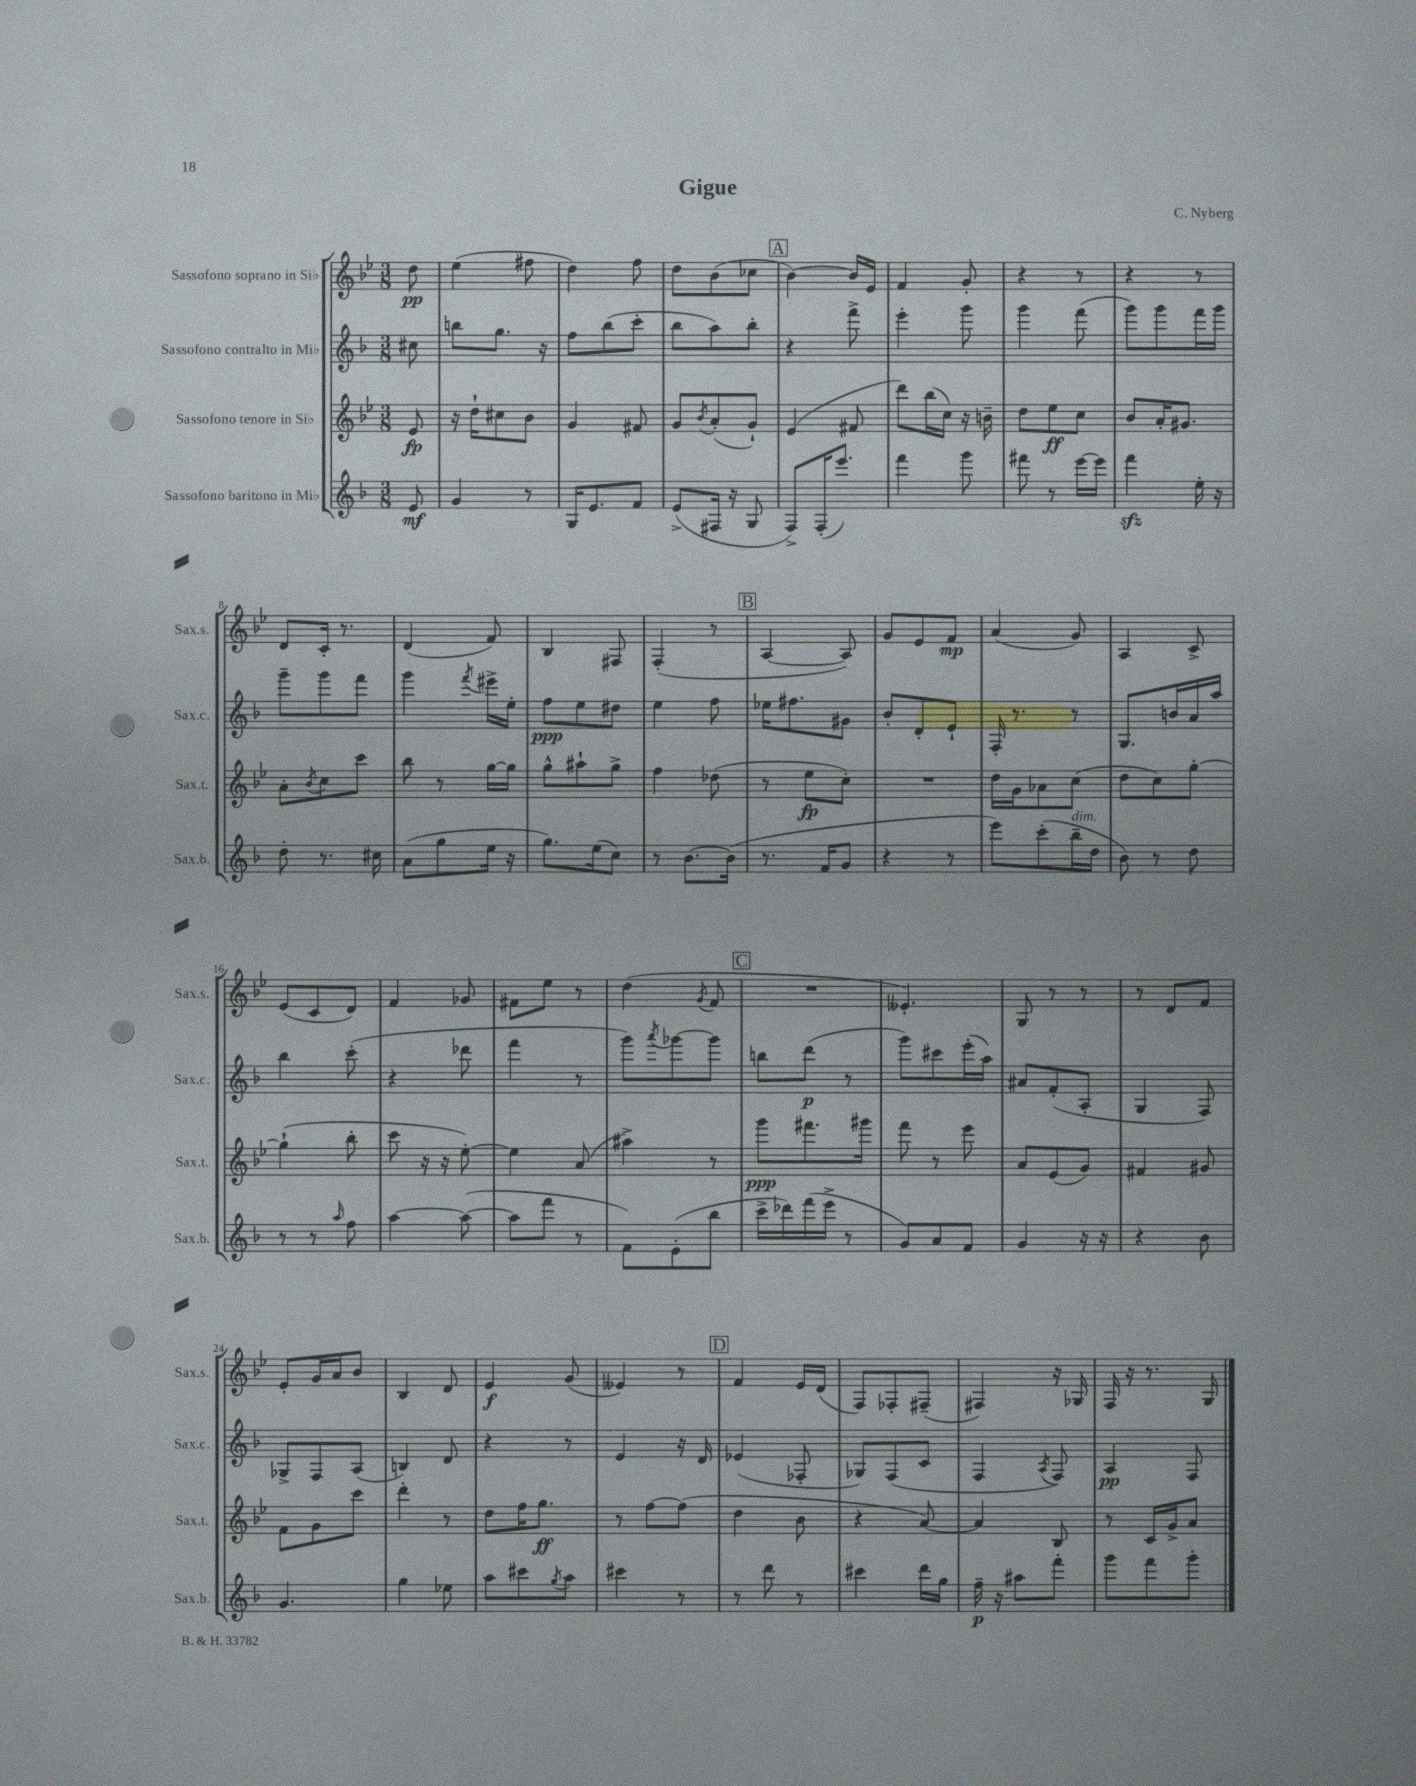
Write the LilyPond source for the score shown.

\header { title = "Gigue" composer = "C. Nyberg" }
<<
\new StaffGroup <<
\new Staff = "s0" \with { instrumentName = "Sassofono soprano in Sib" shortInstrumentName = "Sax.s." } {
    \clef treble \key bes \major \numericTimeSignature \time 3/8 \partial 8
    d''8\pp |
    ees''4( fis''8 |
    d''4) f''8 |
    d''8 bes'8( ces''8 |
    \mark \markup { \box "A" } bes'4~) bes'16 ees'16 |
    f'4 g'8-. |
    r4 r8 |
    r4 r8 |
    d'8 c'16-. r8. |
    d'4( f'8) |
    bes4 fis8 |
    f4-.( r8 |
    \mark \markup { \box "B" } a4~ a8) |
    g'8 ees'8 f'8\mp |
    a'4( g'8) |
    a4 c'8-> |
    ees'8( c'8 d'8) |
    f'4 ges'8 |
    fis'8 ees''8 r8 |
    d''4( \acciaccatura { g'8 } f'8 |
    \mark \markup { \box "C" } R4. |
    eeses'4.-.) |
    g8 r8 r8 |
    r8 d'8 f'8 |
    ees'8-. g'16 a'16 bes'8 |
    bes4 d'8 |
    ees'4\f g'8( |
    eeses'4) r8 |
    \mark \markup { \box "D" } f'4 ees'16 d'16( |
    f8) fes8-. fis8--( |
    fis4) r16 ges16 |
    f16 r16 r8. g16 \bar "|." |
}
\new Staff = "s1" \with { instrumentName = "Sassofono contralto in Mib" shortInstrumentName = "Sax.c." } {
    \clef treble \key f \major \numericTimeSignature \time 3/8 \partial 8
    cis''8 |
    b''8 g''8. r16 |
    f''8 bes''8( c'''8-. |
    bes''8 a''8) bes''8-. |
    \mark \markup { \box "A" } r4 f'''8-> |
    e'''4-. g'''8 |
    g'''4 f'''8( |
    g'''8) g'''8 f'''16 g'''16 |
    g'''8-- g'''8 f'''8 |
    g'''4 \acciaccatura { f'''8 } eis'''16-> e''16-. |
    f''8\ppp e''8 dis''8 |
    e''4 f''8 |
    \mark \markup { \box "B" } ees''16 fis''8. gis'8 |
    bes'8-. d'8-. e'8-! |
    f16-. r8. r8 |
    g8. b'16 a'16 a''16 |
    bes''4 c'''8-.( |
    r4 des'''8 |
    f'''4 r8 |
    g'''8) \acciaccatura { a'''8 } ges'''8~ ges'''8 |
    \mark \markup { \box "C" } b''8 d'''8\p( r8 |
    g'''8) cis'''8 e'''16-.( a''16) |
    ais'8 f'8-.( a8-. |
    g4 f8) |
    ges8-> f8 a8( |
    b4) d'8 |
    r4 r8 |
    e'4 r16 d'16 |
    \mark \markup { \box "D" } ees'4( fes8-. |
    ges8) f8( c'8 |
    f4 \acciaccatura { a8 } f8) |
    a4\pp f8 \bar "|." |
}
\new Staff = "s2" \with { instrumentName = "Sassofono tenore in Sib" shortInstrumentName = "Sax.t." } {
    \clef treble \key bes \major \numericTimeSignature \time 3/8 \partial 8
    ees'8\fp |
    r16 d''16-! cis''8 bes'8 |
    g'4 fis'8 |
    g'8 \acciaccatura { bes'8 } a'8-.( g'8-!) |
    \mark \markup { \box "A" } ees'4( fis'8 |
    d'''8) bes''16( c''16) r16 b'16-- |
    d''8 ees''8\ff c''8 |
    bes'8 a'16-. gis'8. |
    a'8-. \acciaccatura { bes'8 } c''8 c'''8 |
    bes''8 r8 g''16~ g''16 |
    g''8-^ ais''8-! g''8-> |
    f''4 des''8( |
    \mark \markup { \box "B" } r8 ees''8\fp c''8-.) |
    R4. |
    d''16 g'16 aes'8 c''8( |
    d''8 c''8) g''8~-. |
    g''4-!( bes''8-. |
    c'''8 r16 r16 ees''8~-.) |
    ees''4 a'8( |
    ais''4->) r8 |
    \mark \markup { \box "C" } g'''8\ppp fis'''8. gis'''16 |
    f'''8 r8 ees'''8 |
    a'8 ees'8( g'8) |
    fis'4 gis'8 |
    f'8 g'8 c'''8 |
    d'''4-. r8 |
    d''8 f''16 g''8.\ff |
    r8 f''8~ f''8( |
    \mark \markup { \box "D" } d''4 bes'8 |
    r4 a'8~) |
    a'4 bes8 |
    r8 c'16 g'16-> a'8 \bar "|." |
}
\new Staff = "s3" \with { instrumentName = "Sassofono baritono in Mib" shortInstrumentName = "Sax.b." } {
    \clef treble \key f \major \numericTimeSignature \time 3/8 \partial 8
    e'8\mf |
    g'4 r8 |
    g16 e'8. f'8 |
    e'8->( fis16 r16 g8 |
    \mark \markup { \box "A" } f8->) f16-.( e'''8.) |
    f'''4 g'''8 |
    fis'''8 r8 e'''16~ e'''16 |
    f'''4\sfz e''16-. r16 |
    d''8-. r8. cis''16 |
    a'8( g''8 e''16 r16 |
    g''8.) e''16( c''8) |
    r8 bes'8.~ bes'16( |
    \mark \markup { \box "B" } r8. f'16 g'8 |
    r4 r8 |
    e'''8) c'''8-.( bes''16--^\markup { \italic "dim." } d''16 |
    bes'8) r8 d''8 |
    r8 r8 \grace { a''16 } f''8 |
    a''4~ a''8~( |
    a''8 f'''8 r8 |
    f'8) e'8-.( bes''8 |
    \mark \markup { \box "C" } c'''16-> des'''16) f'''16( e'''16-> r8 |
    g'8) a'8 f'8 |
    g'4 r16 r16 |
    r4 bes'8 |
    g'4. |
    g''4 ees''8 |
    a''8 cis'''8 \acciaccatura { g''8 } a''8 |
    cis'''4 r8 |
    \mark \markup { \box "D" } r8 d'''8 r8 |
    cis'''4 d'''16 g''16 |
    f''16--\p r16 ais''8 f'''8-. |
    g'''8 f'''8 g'''8-. \bar "|." |
}
>>
>>
